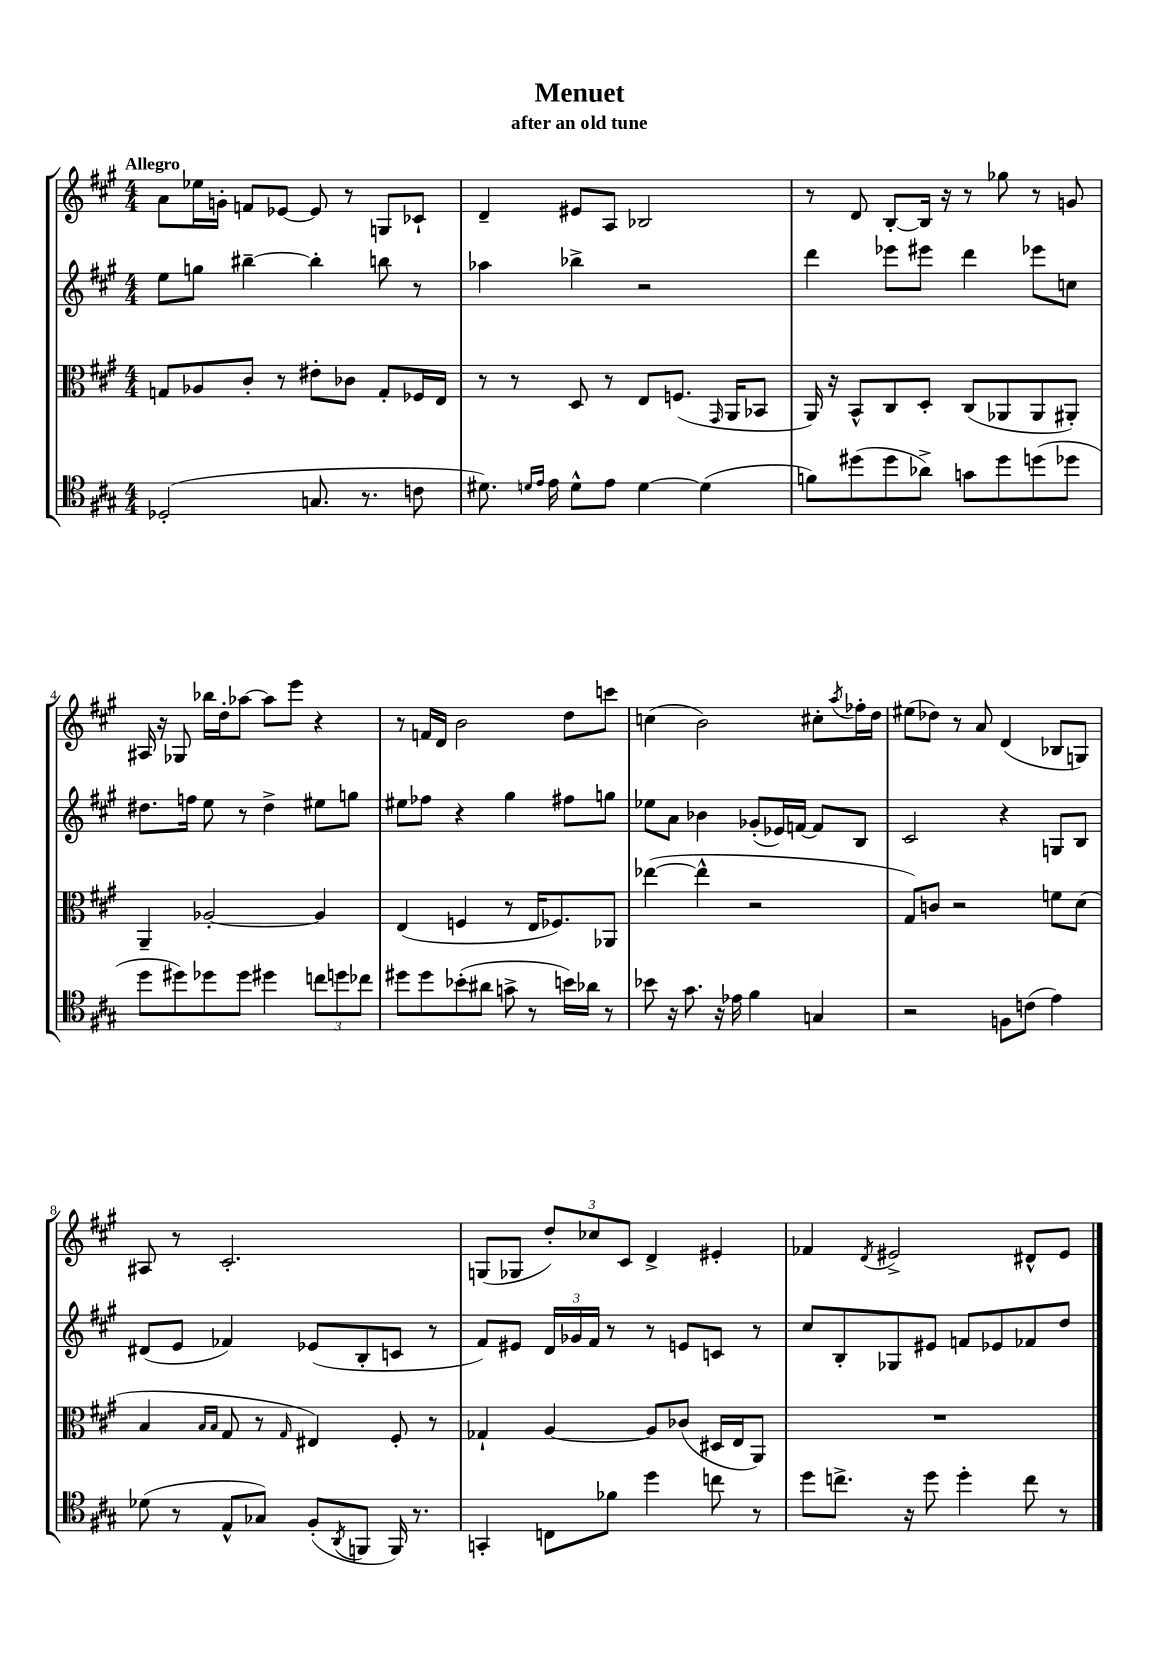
\header { title = "Menuet" subtitle = "after an old tune" }
<<
\new StaffGroup <<
\new Staff = "s0" {
    \clef treble \key a \major \numericTimeSignature \time 4/4 \tempo "Allegro"
    a'8 ees''16 g'16-. f'8 ees'8~ ees'8 r8 g8 ces'8-! |
    d'4-- eis'8 a8 bes2 |
    r8 d'8 b8~-. b16 r16 r8 ges''8 r8 g'8 |
    ais16 r16 ges8 bes''16 d''16-. aes''8~ aes''8 e'''8 r4 |
    r8 f'16 d'16 b'2 d''8 c'''8 |
    c''4( b'2) cis''8-. \acciaccatura { a''8 } fes''16-. d''16 |
    eis''8( des''8) r8 a'8 d'4( bes8 g8) |
    ais8 r8 cis'2.-. |
    g8( ges8 \tuplet 3/2 { d''8-.) ces''8 cis'8 } d'4-> eis'4-. |
    fes'4 \acciaccatura { d'8 } eis'2-> dis'8-^ eis'8 \bar "|." |
}
\new Staff = "s1" {
    \clef treble \key a \major \numericTimeSignature \time 4/4
    e''8 g''8 bis''4~-- bis''4-. b''8 r8 |
    aes''4 bes''4-> r2 |
    d'''4 ees'''8 eis'''8 d'''4 ees'''8 c''8 |
    dis''8. f''16 e''8 r8 dis''4-> eis''8 g''8 |
    eis''8 fes''8 r4 gis''4 fis''8 g''8 |
    ees''8 a'8 bes'4 ges'8-.( ees'16) f'16~ f'8 b8 |
    cis'2 r4 g8 b8 |
    dis'8( e'8 fes'4) ees'8( b8-. c'8 r8 |
    fis'8) eis'8 \tuplet 3/2 { d'16 ges'16 fis'16 } r8 r8 e'8 c'8 r8 |
    cis''8 b8-. ges8 eis'8 f'8 ees'8 fes'8 d''8 \bar "|." |
}
\new Staff = "s2" {
    \clef alto \key a \major \numericTimeSignature \time 4/4
    g8 aes8 cis'8-. r8 eis'8-. ces'8 g8-. fes16 e16 |
    r8 r8 d8 r8 e8 f8.( \grace { gis,16 } a,16 bes,8 |
    a,16) r16 b,8-^ cis8 d8-. cis8( aes,8 aes,8 ais,8-.) |
    a,4-- aes2~-. aes4 |
    e4( f4 r8 e16 fes8.) aes,8 |
    ees''4~( ees''4-^ r2 |
    gis8) c'8 r2 f'8 d'8( |
    b4 \grace { b16 b16 } gis8 r8 \grace { gis16 } eis4) fis8-. r8 |
    ges4-! a4~ a8 ces'8( dis16 e16 a,8) |
    R1 \bar "|." |
}
\new Staff = "s3" {
    \clef tenor \key a \major \numericTimeSignature \time 4/4
    des2-.( g8. r8. c'8 |
    dis'8.) \grace { d'16 e'16 } e'16 d'8-^ e'8 d'4~ d'4( |
    f'8) dis''8( dis''8 aes'8->) g'8 dis''8 d''8( des''8 |
    d''8 dis''8) des''8 des''8 dis''4 \tuplet 3/2 { c''8 d''8 ces''8 } |
    dis''8 dis''8 bes'8-.( ais'8 g'8-> r8 b'16) aes'16 r8 |
    bes'8 r16 gis'8. r16 ees'16 fis'4 g4 |
    r2 f8 c'8( e'4) |
    des'8( r8 e8-^ ges8) fis8-.( \acciaccatura { a,8 } f,8 f,16) r8. |
    g,4-. c8 fes'8 d''4 c''8 r8 |
    d''8 c''8.-> r16 d''8 d''4-. c''8 r8 \bar "|." |
}
>>
>>
